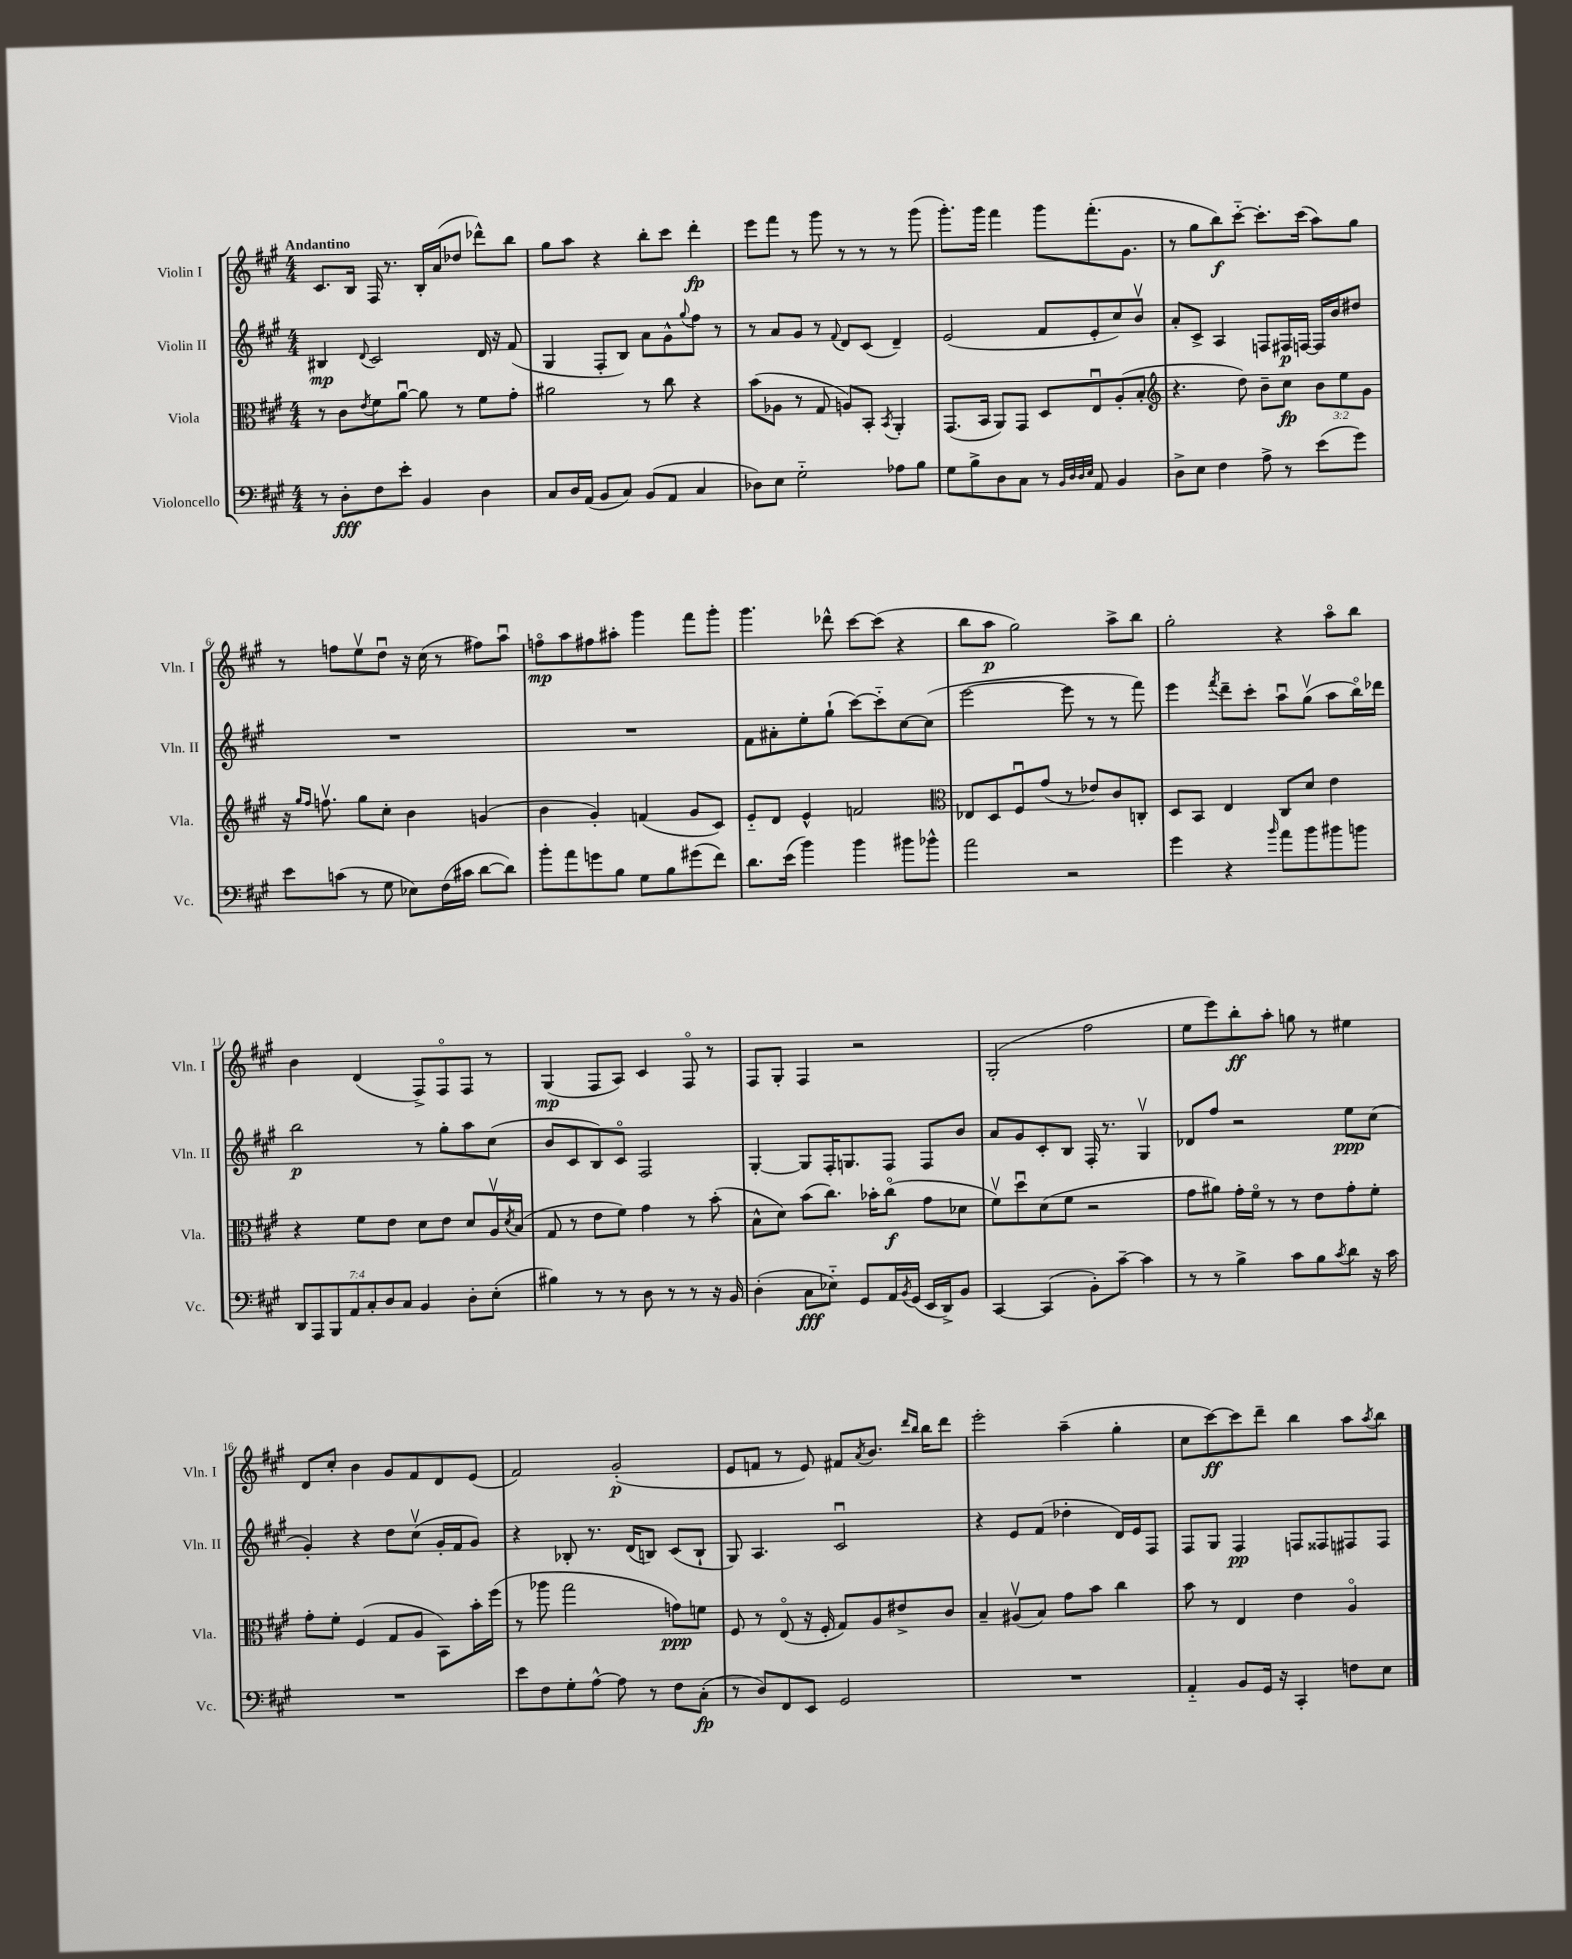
<<
\new StaffGroup <<
\new Staff = "s0" \with { instrumentName = "Violin I" shortInstrumentName = "Vln. I" } {
    \clef treble \key a \major \numericTimeSignature \time 4/4 \tempo "Andantino"
    cis'8. b16 fis16 r8. b16-. a'16( des''8 des'''8-^) b''8 |
    gis''8 a''8 r4 b''8-. cis'''8 d'''4-.\fp |
    e'''8 fis'''8 r8 gis'''8 r8 r8 r8 gis'''8( |
    gis'''8.-.) gis'''16 fis'''4 gis'''8 fis'''8.-.( gis'8. |
    r8 gis''8 b''8\f) cis'''8~-_ cis'''8.-. cis'''16( a''8) gis''8 |
    r8 f''8 e''8\upbow d''8\downbow r16 cis''16( r8 fis''8) a''8\downbow |
    f''8\flageolet\mp a''8 fis''8 ais''8-. gis'''4 fis'''8 gis'''8-. |
    gis'''4. des'''8-^ cis'''8~ cis'''8( r4 |
    b''8 a''8\p gis''2) a''8-> b''8 |
    gis''2-. r4 a''8\flageolet b''8 |
    b'4 d'4( fis8->) fis8\flageolet fis8 r8 |
    gis4\mp( fis8 a8) cis'4 fis8\flageolet r8 |
    fis8 gis8-. fis4 r2 |
    gis2-.( fis''2 |
    e''8 e'''8) b''8-.\ff a''8-. g''8 r8 eis''4 |
    d'8 cis''8-. b'4 gis'8 fis'8 d'8 e'8( |
    fis'2) gis'2-.\p( |
    e'8 f'8 r8 e'8) fis'8 \acciaccatura { a'8 } b'8. \grace { d'''16 b''16 } b''16 d'''8 |
    e'''2-. a''4--( gis''4-. |
    cis''8 cis'''8~\ff) cis'''8 d'''8-- b''4 a''8 \acciaccatura { a''8 } b''8 \bar "|." |
}
\new Staff = "s1" \with { instrumentName = "Violin II" shortInstrumentName = "Vln. II" } {
    \clef treble \key a \major \numericTimeSignature \time 4/4
    bis4\mp \appoggiatura { d'8 } cis'2 d'16 r16 fis'8( |
    gis4 fis8-. b8) a'8 gis'8-^ \appoggiatura { gis''8 } fis''8 r8 |
    r8 a'8 gis'8 r8 \appoggiatura { fis'8 } d'8 cis'8( d'4--) |
    e'2( fis'8 e'8-. cis''8) b'8\upbow |
    a'8-. cis'8-> a4 f8 fis16\p f16~ f16 b'16 dis''8 |
    R1 |
    R1 |
    fis'8 ais'8-. e''8-. gis''8-!( cis'''8~) cis'''8-_ cis''8~ cis''8( |
    e'''2~ e'''8 r8 r8 fis'''8) |
    e'''4 \acciaccatura { fis'''8 } d'''8-- cis'''8-. a''8\downbow gis''8\upbow( a''8 b''16\flageolet) des'''16 |
    b''2\p r8 gis''8-. a''8 cis''8( |
    b'8 cis'8 b8) cis'8\flageolet fis2 |
    gis4~-. gis8 fis16-. g8. fis8 fis8 b'8 |
    a'8 gis'8 cis'8-. b8 fis16-. r8. gis4\upbow |
    des'8 fis''8 r2 e''8\ppp cis''8( |
    gis'4-.) r4 d''8 cis''8\upbow( gis'16-. fis'16 gis'8) |
    r4 bes8-. r8. d'16( b8) cis'8( b8-! |
    gis8) a4. cis'2\downbow |
    r4 e'8 fis'8( des''4-. d'16) e'16 fis8 |
    fis8 gis8 fis4\pp f8 fisis8 fis8 fis8 \bar "|." |
}
\new Staff = "s2" \with { instrumentName = "Viola" shortInstrumentName = "Vla." } {
    \clef alto \key a \major \numericTimeSignature \time 4/4 \override Staff.TupletNumber.text = #tuplet-number::calc-fraction-text
    r8 cis'8 \acciaccatura { e'8 } fis'8 a'8~\downbow a'8 r8 fis'8 gis'8-. |
    ais'2 r8 cis''8 r4 |
    b'8( aes8 r8 gis8 a8) b,8-. \acciaccatura { b,8 } a,4-. |
    gis,8.( b,16 a,8) gis,8 d8 e8\downbow a8-.( b8-. |
    \clef treble r4. d''8) b'8-- cis''8\fp \tuplet 3/2 { b'8 e''8 gis'8 } |
    r16 \grace { gis''16 fis''16 } f''8.\upbow gis''8 cis''8-. b'4 g'4( |
    b'4 gis'4-.) f'4( gis'8 cis'8) |
    e'8-_ d'8 e'4-^ f'2 |
    \clef alto ees8 d8 fis8\downbow gis'8( r8 ees'8) cis'8 c8-. |
    d8 b,8 e4 cis8 d'8 e'4 |
    r4 fis'8 e'8 d'8 e'8 d'8 a16\upbow \acciaccatura { d'8 } b16( |
    gis8 r8 e'8 fis'8) gis'4 r8 b'8-.( |
    b8-^ d'8) b'8( cis''8.) bes'16-. cis''8\flageolet\f( gis'8 des'8 |
    fis'8\upbow) d''8\downbow d'8( fis'8 r2 |
    gis'8 ais'8) gis'16-. fis'16\flageolet r8 r8 e'8 gis'8-. fis'8-. |
    gis'8-. fis'8-. fis4( gis8 a8 b,8) b'16-. fis''16( |
    r8 aes''8 gis''2 g'8\ppp) f'8 |
    fis8 r8 e8\flageolet( r16 fis16-. gis8) a8 eis'8-> cis'8 |
    b4-- ais8\upbow( b8) gis'8 b'8 cis''4 |
    b'8 r8 e4 e'4 a4\flageolet \bar "|." |
}
\new Staff = "s3" \with { instrumentName = "Violoncello" shortInstrumentName = "Vc." } {
    \clef bass \key a \major \numericTimeSignature \time 4/4 \override Staff.TupletNumber.text = #tuplet-number::calc-fraction-text
    r8 d8-.\fff fis8 e'8-. b,4 d4 |
    cis8 d16 a,16( b,8 cis8) b,8( a,8 cis4 |
    des8) e8 gis2-_ aes8 b8 |
    gis8 b8-> d8 cis8 r8 \grace { b,32 d32 d32 e32 } a,8 b,4 |
    d8-> e8 fis4 a8-> r8 e'8( gis'8) |
    e'8 c'8( r8 gis8 ees8) fis16( cis'16 d'8~ d'8) |
    b'8-. a'8 g'8 b8 gis8 b8 gis'8( fis'8) |
    d'8. e'16( b'4) b'4 bis'8 bes'8-^ |
    a'2 r2 |
    gis'4 r4 \grace { b'16 } a'8 b'8 bis'8 b'8 |
    \tuplet 7/4 { d,8 a,,8 b,,8 a,8 cis8-. d8 cis8 } b,4 d8-. e8-.( |
    bis4) r8 r8 d8 r8 r8 r16 b,16 |
    d4-.( cis8\fff ees8-_) gis,8 a,16 \acciaccatura { b,8 } gis,16( e,16 d,16->) b,8 |
    cis,4~ cis,4( b,8-.) cis'8~-- cis'4 |
    r8 r8 b4-> cis'8 b8 \acciaccatura { cis'8 } d'8 r16 cis'16 |
    R1 |
    e'8 fis8 gis8-. a8~-^ a8 r8 fis8 cis8-.\fp( |
    r8 d8) fis,8 e,8 gis,2 |
    R1 |
    a,4-_ b,8 gis,16 r16 cis,4-. f8 e8 \bar "|." |
}
>>
>>
